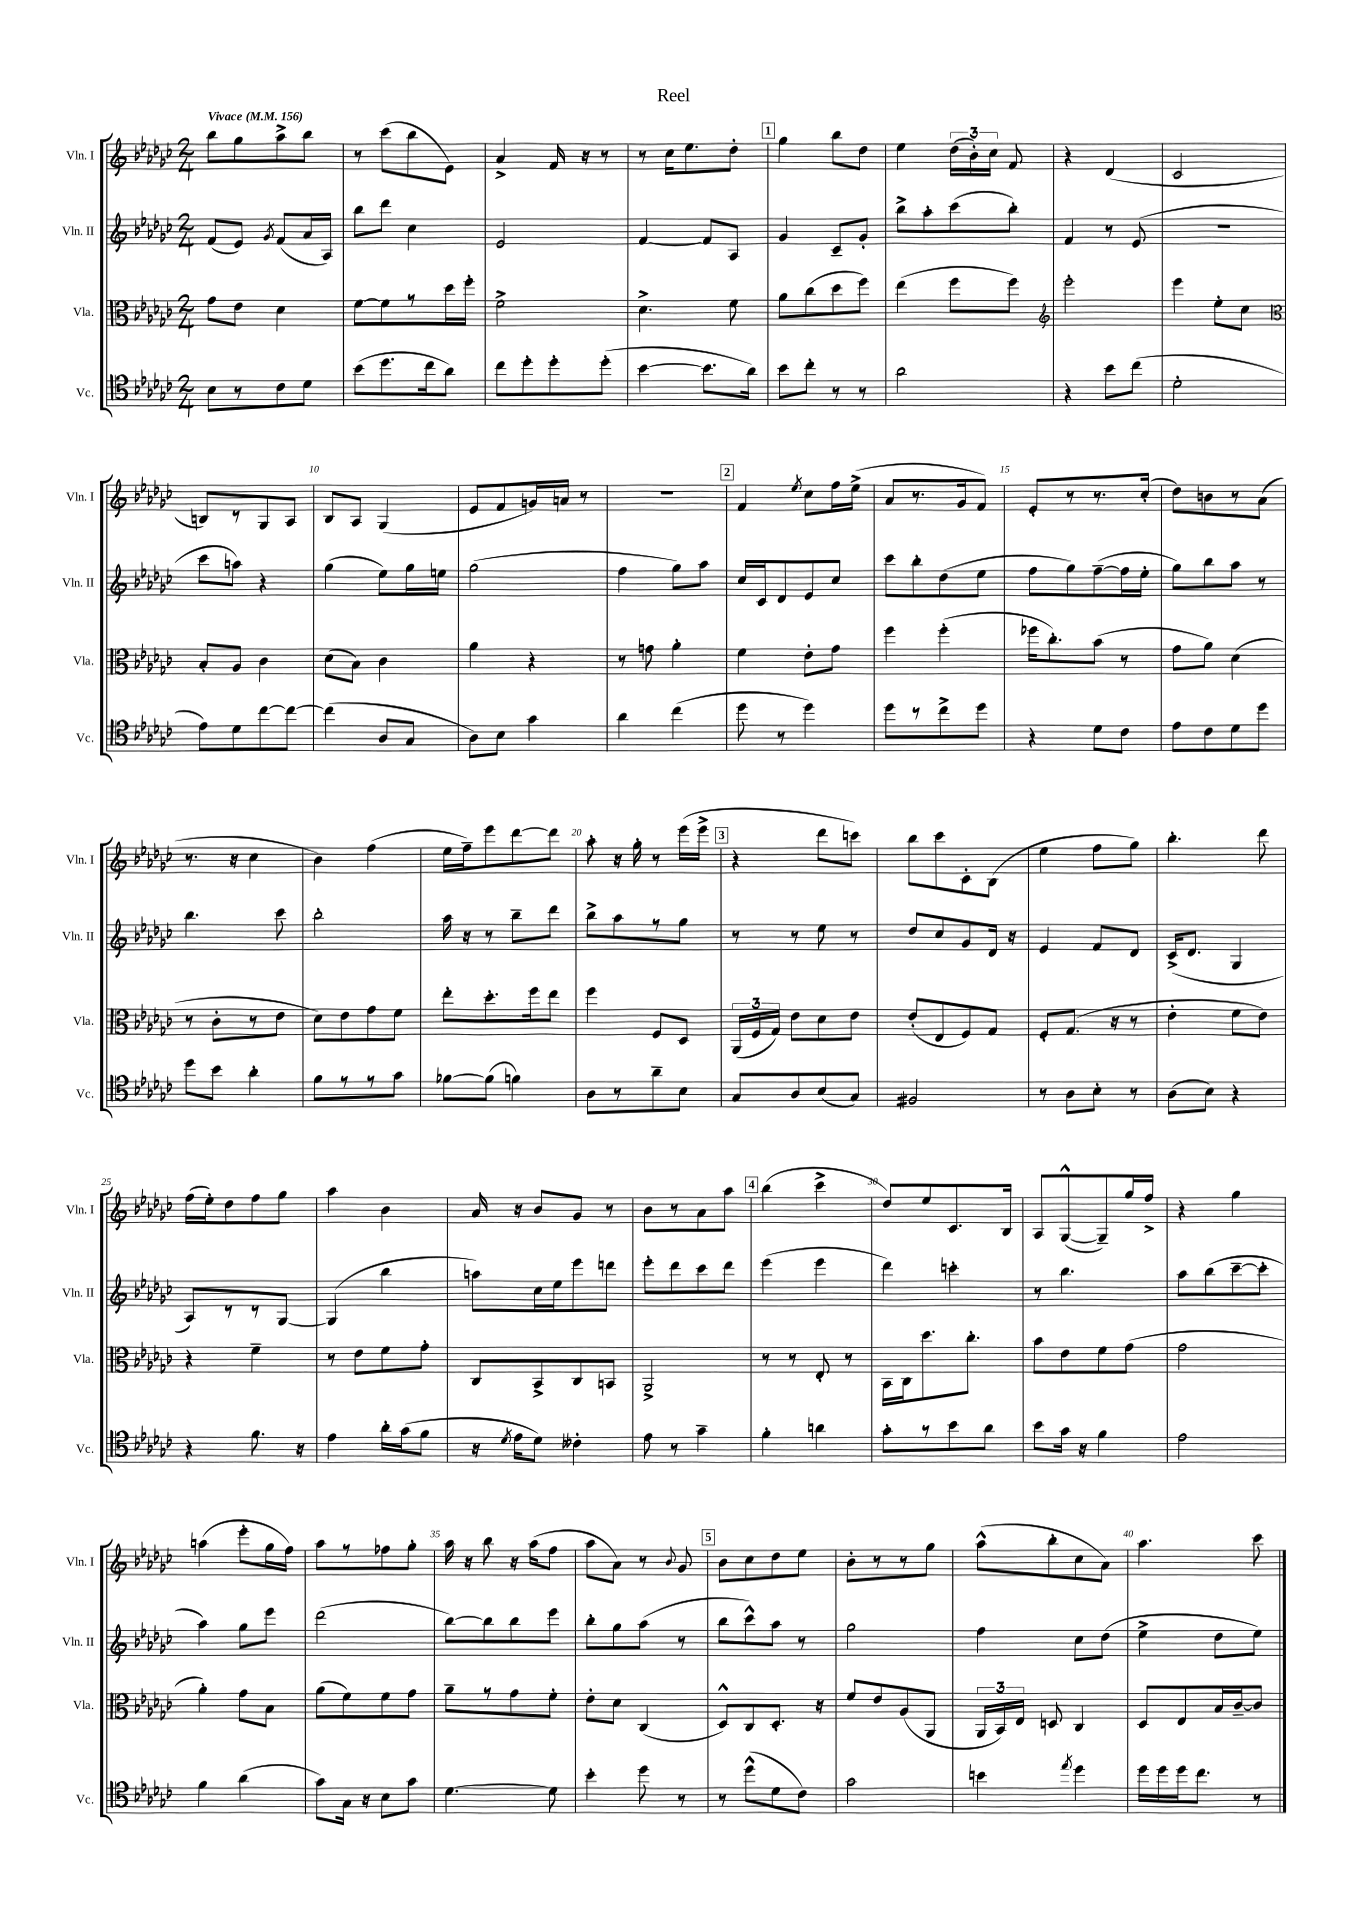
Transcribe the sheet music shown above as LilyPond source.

\header { title = "Reel" }
<<
\new StaffGroup <<
\new Staff = "s0" \with { instrumentName = "Vln. I" shortInstrumentName = "Vln. I" } {
    \clef treble \key ges \major \numericTimeSignature \time 2/4 \tempo "Vivace" 4 = 156
    \autoBeamOff bes''8[ ges''8 aes''8-> bes''8] |
    r8 ces'''8[( bes''8 ees'8]) |
    aes'4-> f'16 r16 r8 |
    r8 ces''16[ ees''8. des''8]-. |
    \mark \markup { \box "1" } ges''4 bes''8[ des''8] |
    ees''4 \tuplet 3/2 { des''16[( bes'16-.) ces''16] } f'8 |
    r4 des'4( |
    ces'2 |
    b8[) r8 ges8 aes8] |
    bes8[ aes8] ges4( |
    ees'8[ f'8 g'16) a'16] r8 |
    R2 |
    \mark \markup { \box "2" } f'4 \acciaccatura { ees''8 } ces''8[ f''16 ees''16]->( |
    aes'8[ r8. ges'16 f'8]) |
    ees'8[-. r8 r8. ces''16]-.( |
    des''8[) b'8 r8 aes'8]( |
    r8. r16 ces''4 |
    bes'4) f''4( |
    ees''16[ f''16--) ees'''8 des'''8~ des'''8] |
    aes''8-. r16 ges''16-. r8 ees'''16[( ees'''16]-> |
    \mark \markup { \box "3" } r4 des'''8[ c'''8]) |
    bes''8[ ces'''8 ces'8-. bes8]( |
    ees''4 f''8[ ges''8]) |
    bes''4.-. des'''8 |
    f''16[( ees''16-.) des''8 f''8 ges''8] |
    aes''4 bes'4 |
    aes'16 r16 bes'8[ ges'8] r8 |
    bes'8[ r8 aes'8 aes''8] |
    \mark \markup { \box "4" } bes''4( ces'''4-> |
    des''8[) ees''8 ces'8. bes16] |
    aes8[ ges8~-^( ges8--) ges''16 f''16]-> |
    r4 ges''4 |
    a''4( ees'''8[-. ges''16 f''16]) |
    aes''8[ r8 fes''8 ges''8]-. |
    aes''16 r16 bes''8 r16 aes''16[( f''8] |
    aes''8[ aes'8]) r8 \appoggiatura { bes'8 } ges'8 |
    \mark \markup { \box "5" } bes'8[ ces''8 des''8 ees''8] |
    bes'8[-. r8 r8 ges''8] |
    aes''8[-^( bes''8-. ces''8 aes'8]) |
    aes''4. ces'''8 \bar "|." |
}
\new Staff = "s1" \with { instrumentName = "Vln. II" shortInstrumentName = "Vln. II" } {
    \clef treble \key ges \major \numericTimeSignature \time 2/4
    \autoBeamOff f'8[( ees'8]) \acciaccatura { ges'8 } f'8[( aes'16 aes16]) |
    bes''8[ des'''8] ces''4 |
    ees'2 |
    f'4~ f'8[ aes8] |
    \mark \markup { \box "1" } ges'4 ces'8[-- ges'8]-. |
    bes''8[-> aes''8-. ces'''8( bes''8]-.) |
    f'4 r8 ees'8( |
    r2 |
    ces'''8[ a''8]) r4 |
    ges''4( ees''8[) ges''16 e''16] |
    ges''2( |
    f''4 ges''8[) aes''8] |
    \mark \markup { \box "2" } ces''16[ ces'16 des'8 ees'8 ces''8] |
    ces'''8[ bes''8-. des''8( ees''8] |
    f''8[ ges''8) f''8~--( f''16 ees''16]-. |
    ges''8[) bes''8 aes''8] r8 |
    bes''4. ces'''8 |
    bes''2-. |
    aes''16 r16 r8 bes''8[-- des'''8] |
    bes''8[-> aes''8 r8 ges''8] |
    \mark \markup { \box "3" } r8 r8 ees''8 r8 |
    des''8[ ces''8 ges'8 des'16] r16 |
    ees'4 f'8[ des'8] |
    ces'16[->( des'8.] ges4 |
    aes8[) r8 r8 ges8]~ |
    ges4( bes''4 |
    a''8[) ces''16 ees''16 ees'''8 d'''8] |
    ees'''8[-. des'''8 ces'''8 des'''8] |
    \mark \markup { \box "4" } ees'''4( ees'''4 |
    des'''4) c'''4-. |
    r8 bes''4. |
    aes''8[ bes''8( ces'''8~-- ces'''8]-. |
    aes''4) ges''8[ ees'''8] |
    des'''2( |
    bes''8[~) bes''8 bes''8 ees'''8] |
    bes''8[-. ges''8 aes''8]( r8 |
    \mark \markup { \box "5" } bes''8[ ces'''8-^) aes''8] r8 |
    ges''2 |
    f''4 ces''8[ des''8]( |
    ees''4-> des''8[ ees''8]) \bar "|." |
}
\new Staff = "s2" \with { instrumentName = "Vla." shortInstrumentName = "Vla." } {
    \clef alto \key ges \major \numericTimeSignature \time 2/4
    \autoBeamOff ges'8[ ees'8] des'4 |
    f'8[~ f'8 r8 des''16 f''16]-. |
    f'2-> |
    des'4.-> f'8 |
    \mark \markup { \box "1" } aes'8[ ces''8( des''8 f''8]) |
    ees''4( f''8[ f''8]) |
    \clef treble ees'''2-. |
    ees'''4 ees''8[-. ces''8] |
    \clef alto bes8[-. aes8] ces'4 |
    des'8[( bes8]) ces'4 |
    aes'4 r4 |
    r8 g'8 aes'4-. |
    \mark \markup { \box "2" } f'4 ees'8[-. ges'8] |
    f''4 f''4-.( |
    fes''16[ ces''8.-.) bes'8]( r8 |
    ges'8[ aes'8]) des'4( |
    r8 ces'8[-. r8 ees'8] |
    des'8[) ees'8 ges'8 f'8] |
    ees''8[-. des''8.-. f''16 ees''8] |
    f''4 f8[ des8] |
    \mark \markup { \box "3" } \tuplet 3/2 { aes,16[( f16 ges16]) } ees'8[ des'8 ees'8] |
    ees'8[-.( ees8 f8) ges8] |
    f8[-. ges8.]( r16 r8 |
    ees'4-. f'8[ ees'8]) |
    r4 f'4-- |
    r8 ees'8[ f'8 ges'8]-. |
    ces8[ bes,8-> ces8 b,8] |
    aes,2-> |
    \mark \markup { \box "4" } r8 r8 ees8-. r8 |
    bes,16[ ces16 des''8. ces''8.]-. |
    bes'8[ ees'8 f'8 ges'8]( |
    ges'2 |
    aes'4-.) ges'8[ bes8] |
    aes'8[( f'8) f'8 ges'8] |
    aes'8[-- r8 ges'8 f'8]-. |
    ees'8[-. des'8] ces4( |
    \mark \markup { \box "5" } des8[-^) ces8 des8.]-. r16 |
    f'8[ ees'8 aes8( aes,8] |
    \tuplet 3/2 { aes,16[ bes,16) ees16] } d8 ces4 |
    des8[ ees8 bes16 ces'16~-- ces'8] \bar "|." |
}
\new Staff = "s3" \with { instrumentName = "Vc." shortInstrumentName = "Vc." } {
    \clef tenor \key ges \major \numericTimeSignature \time 2/4
    \autoBeamOff bes8[ r8 ces'8 des'8] |
    bes'8[( des''8. ces''16 aes'8]) |
    ces''8[ des''8-. des''8-. des''8]-.( |
    bes'4~ bes'8.[ aes'16]) |
    \mark \markup { \box "1" } bes'8[ ces''8]-. r8 r8 |
    aes'2 |
    r4 bes'8[ ces''8]( |
    des'2-. |
    ees'8[) des'8 ces''8~ ces''8]~ |
    ces''4( aes8[ ges8] |
    aes8[) bes8] ges'4 |
    aes'4 ces''4( |
    \mark \markup { \box "2" } des''8 r8 des''4) |
    des''8[ r8 ces''8-> des''8] |
    r4 des'8[ ces'8] |
    ees'8[ ces'8 des'8 des''8] |
    des''8[ bes'8] aes'4-. |
    f'8[ r8 r8 ges'8] |
    fes'8[~ fes'8]( f'4) |
    aes8[ r8 aes'8-- bes8] |
    \mark \markup { \box "3" } ges8[ aes8 bes8( ges8]) |
    fis2 |
    r8 aes8[ bes8]-. r8 |
    aes8[( bes8]) r4 |
    r4 f'8. r16 |
    ees'4 aes'16[-. ges'16( f'8] |
    r16 \acciaccatura { des'8 } ees'16[ des'8]) ceses'4-. |
    ees'8 r8 ges'4-- |
    \mark \markup { \box "4" } f'4-. a'4 |
    ges'8[-. r8 bes'8 aes'8] |
    bes'8[ ges'16] r16 f'4 |
    ees'2 |
    f'4 aes'4( |
    ges'8[) ges16] r16 bes8[ ges'8] |
    des'4.~ des'8 |
    bes'4-. des''8 r8 |
    \mark \markup { \box "5" } r8 des''8[-^( des'8 ces'8]) |
    ges'2 |
    b'4 \acciaccatura { ees''8 } des''4 |
    des''16[ des''16 des''16 ces''8.] r8 \bar "|." |
}
>>
>>
\layout { \context { \Score \override BarNumber.break-visibility = ##(#f #t #t) barNumberVisibility = #(every-nth-bar-number-visible 5) } }
